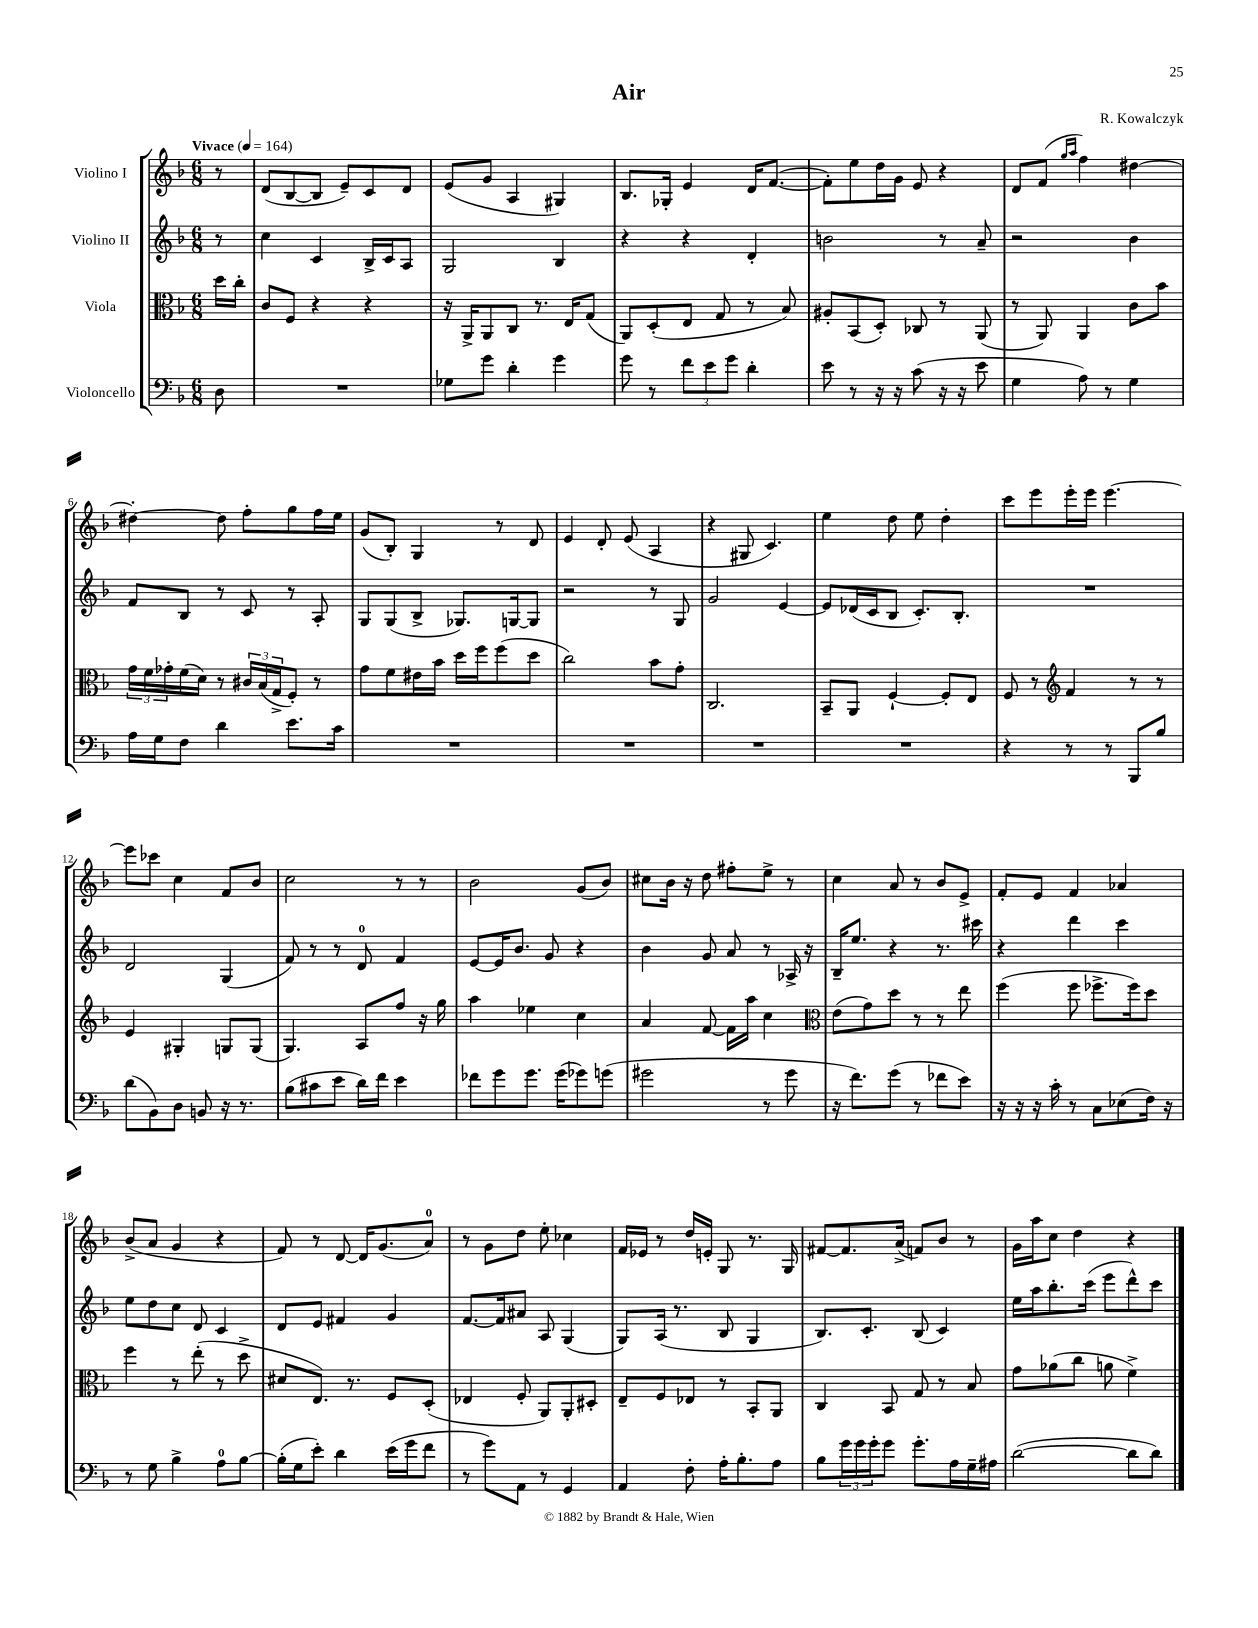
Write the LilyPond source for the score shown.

\header { title = "Air" composer = "R. Kowalczyk" }
<<
\new StaffGroup <<
\new Staff = "s0" \with { instrumentName = "Violino I" } {
    \clef treble \key f \major \numericTimeSignature \time 6/8 \partial 8 \tempo "Vivace" 4 = 164
    r8 |
    d'8( bes8~ bes8 e'8--) c'8 d'8 |
    e'8( g'8 a4 gis4) |
    bes8. ges16-. e'4 d'16 f'8.~( |
    f'8-.) e''8 d''16 g'16 e'8 r4 |
    d'8 f'8( \grace { g''16 a''16 } f''4) dis''4~ |
    dis''4~-. dis''8 f''8-. g''8 f''16 e''16 |
    g'8( bes8-.) g4 r8 d'8 |
    e'4 d'8-. e'8( a4 |
    r4 gis8 c'4.) |
    e''4 d''8 e''8 d''4-. |
    c'''8 e'''8 e'''16-. e'''16 e'''4.~ |
    e'''8 ces'''8 c''4 f'8 bes'8 |
    c''2 r8 r8 |
    bes'2 g'8( bes'8) |
    cis''8 bes'16 r16 d''8 fis''8-. e''8-> r8 |
    c''4 a'8 r8 bes'8 e'8-> |
    f'8-. e'8 f'4 aes'4 |
    bes'8->( a'8 g'4 r4 |
    f'8) r8 d'8~ d'16 g'8.( a'8-0) |
    r8 g'8 d''8 e''8-. ces''4 |
    f'16 ees'16 r8 d''16 e'16-. g8 r8. g16 |
    fis'8~ fis'8. a'16->( f'8) bes'8 r8 |
    g'16 a''16 c''8 d''4 r4 \bar "|." |
}
\new Staff = "s1" \with { instrumentName = "Violino II" } {
    \clef treble \key f \major \numericTimeSignature \time 6/8 \partial 8
    r8 |
    c''4 c'4 bes16-> c'16 a8 |
    g2 bes4 |
    r4 r4 d'4-. |
    b'2 r8 a'8-- |
    r2 bes'4 |
    f'8 bes8 r8 c'8 r8 a8-. |
    g8 g8( bes8-> ges8.) g16~ g8 |
    r2 r8 g8 |
    g'2 e'4~ |
    e'8 des'16( c'16 bes8 c'8.-.) bes8.-. |
    R2. |
    d'2 g4( |
    f'8) r8 r8 d'8-0 f'4 |
    e'8~ e'16 bes'8. g'8 r4 |
    bes'4 g'8 a'8 r8 aes16-> r16 |
    bes16-- e''8. r4 r8. cis'''16 |
    r4 d'''4 c'''4 |
    e''8 d''8 c''8 d'8 c'4 |
    d'8 e'8 fis'4 g'4 |
    f'8.~ f'16 ais'8 a8 g4( |
    g8) a16( r8. bes8 g4 |
    bes8.) c'8.-. bes8( c'4) |
    e''16 a''16 bes''8.-. c'''16( e'''8 d'''8-^) c'''8 \bar "|." |
}
\new Staff = "s2" \with { instrumentName = "Viola" } {
    \clef alto \key f \major \numericTimeSignature \time 6/8 \partial 8
    d''16 c''16-. |
    c'8 f8 r4 r4 |
    r16 a,16-> a,8 c8 r8. e16 g8( |
    a,8) d8-.( e8 g8 r8 bes8) |
    ais8-. bes,8( d8-.) ces8 r8 a,8( |
    r8 a,8) a,4 c'8 bes'8 |
    \tuplet 3/2 { g'16 f'16 ges'16-. } f'16( d'16) r8 \tuplet 3/2 { cis'16 bes16( g16-> } f8-.) r8 |
    g'8 f'8 eis'16 bes'16 d''16 f''16 f''8( d''8 |
    c''2) bes'8 g'8-. |
    c2. |
    bes,8-- a,8 f4~-! f8-. e8 |
    f8 r8 \clef treble f'4 r8 r8 |
    e'4 gis4-. g8 g8( |
    g4.) a8 f''8 r16 g''16 |
    a''4 ees''4 c''4 |
    a'4 f'8~ f'16 a''16 c''4 |
    \clef alto e'8( g'8) d''8 r8 r8 e''8 |
    f''4( f''8 fes''8.-> fes''16) d''8 |
    f''4 r8 e''8-.( r8 d''8-> |
    dis'8 e8.) r8. f8 d8-.( |
    ees4 f8-. a,8) a,8-. dis8-. |
    e8-- f8 ees8 r8 bes,8-. a,8 |
    c4 bes,8 g8 r8 bes8 |
    g'8 aes'8( c''8 a'8 f'4->) \bar "|." |
}
\new Staff = "s3" \with { instrumentName = "Violoncello" } {
    \clef bass \key f \major \numericTimeSignature \time 6/8 \partial 8
    d8 |
    R2. |
    ges8 g'8 d'4-. g'4 |
    g'8 r8 \tuplet 3/2 { f'8 e'8 g'8 } d'4-. |
    e'8 r8 r16 r16 c'8( r16 r16 e'8 |
    g4 a8) r8 g4 |
    a16 g16 f8 d'4 e'8. c'16 |
    R2. |
    R2. |
    R2. |
    R2. |
    r4 r8 r8 bes,,8 bes8 |
    d'8( bes,8) d8 b,8 r16 r8. |
    bes8( cis'8 e'8 d'16) f'16 e'4 |
    fes'8 g'8 g'8. g'16( ges'8) g'8( |
    gis'2 r8 gis'8 |
    r16 f'8.) g'8( r8 fes'8 e'8) |
    r16 r16 r16 c'16-. r8 c8 ees8( f16) r16 |
    r8 g8 bes4-> a8-0 bes8~ |
    bes16-.( g16 e'8-.) d'4 e'16( g'16 f'8 |
    r8 g'8) a,8 r8 g,4 |
    a,4 f8-. a16-. bes8.-. a8 |
    bes8 \tuplet 3/2 { g'16 g'16 g'16-. } g'8 g'8.-. a16 g16-- ais16 |
    d'2~( d'8 d'8) \bar "|." |
}
>>
>>
